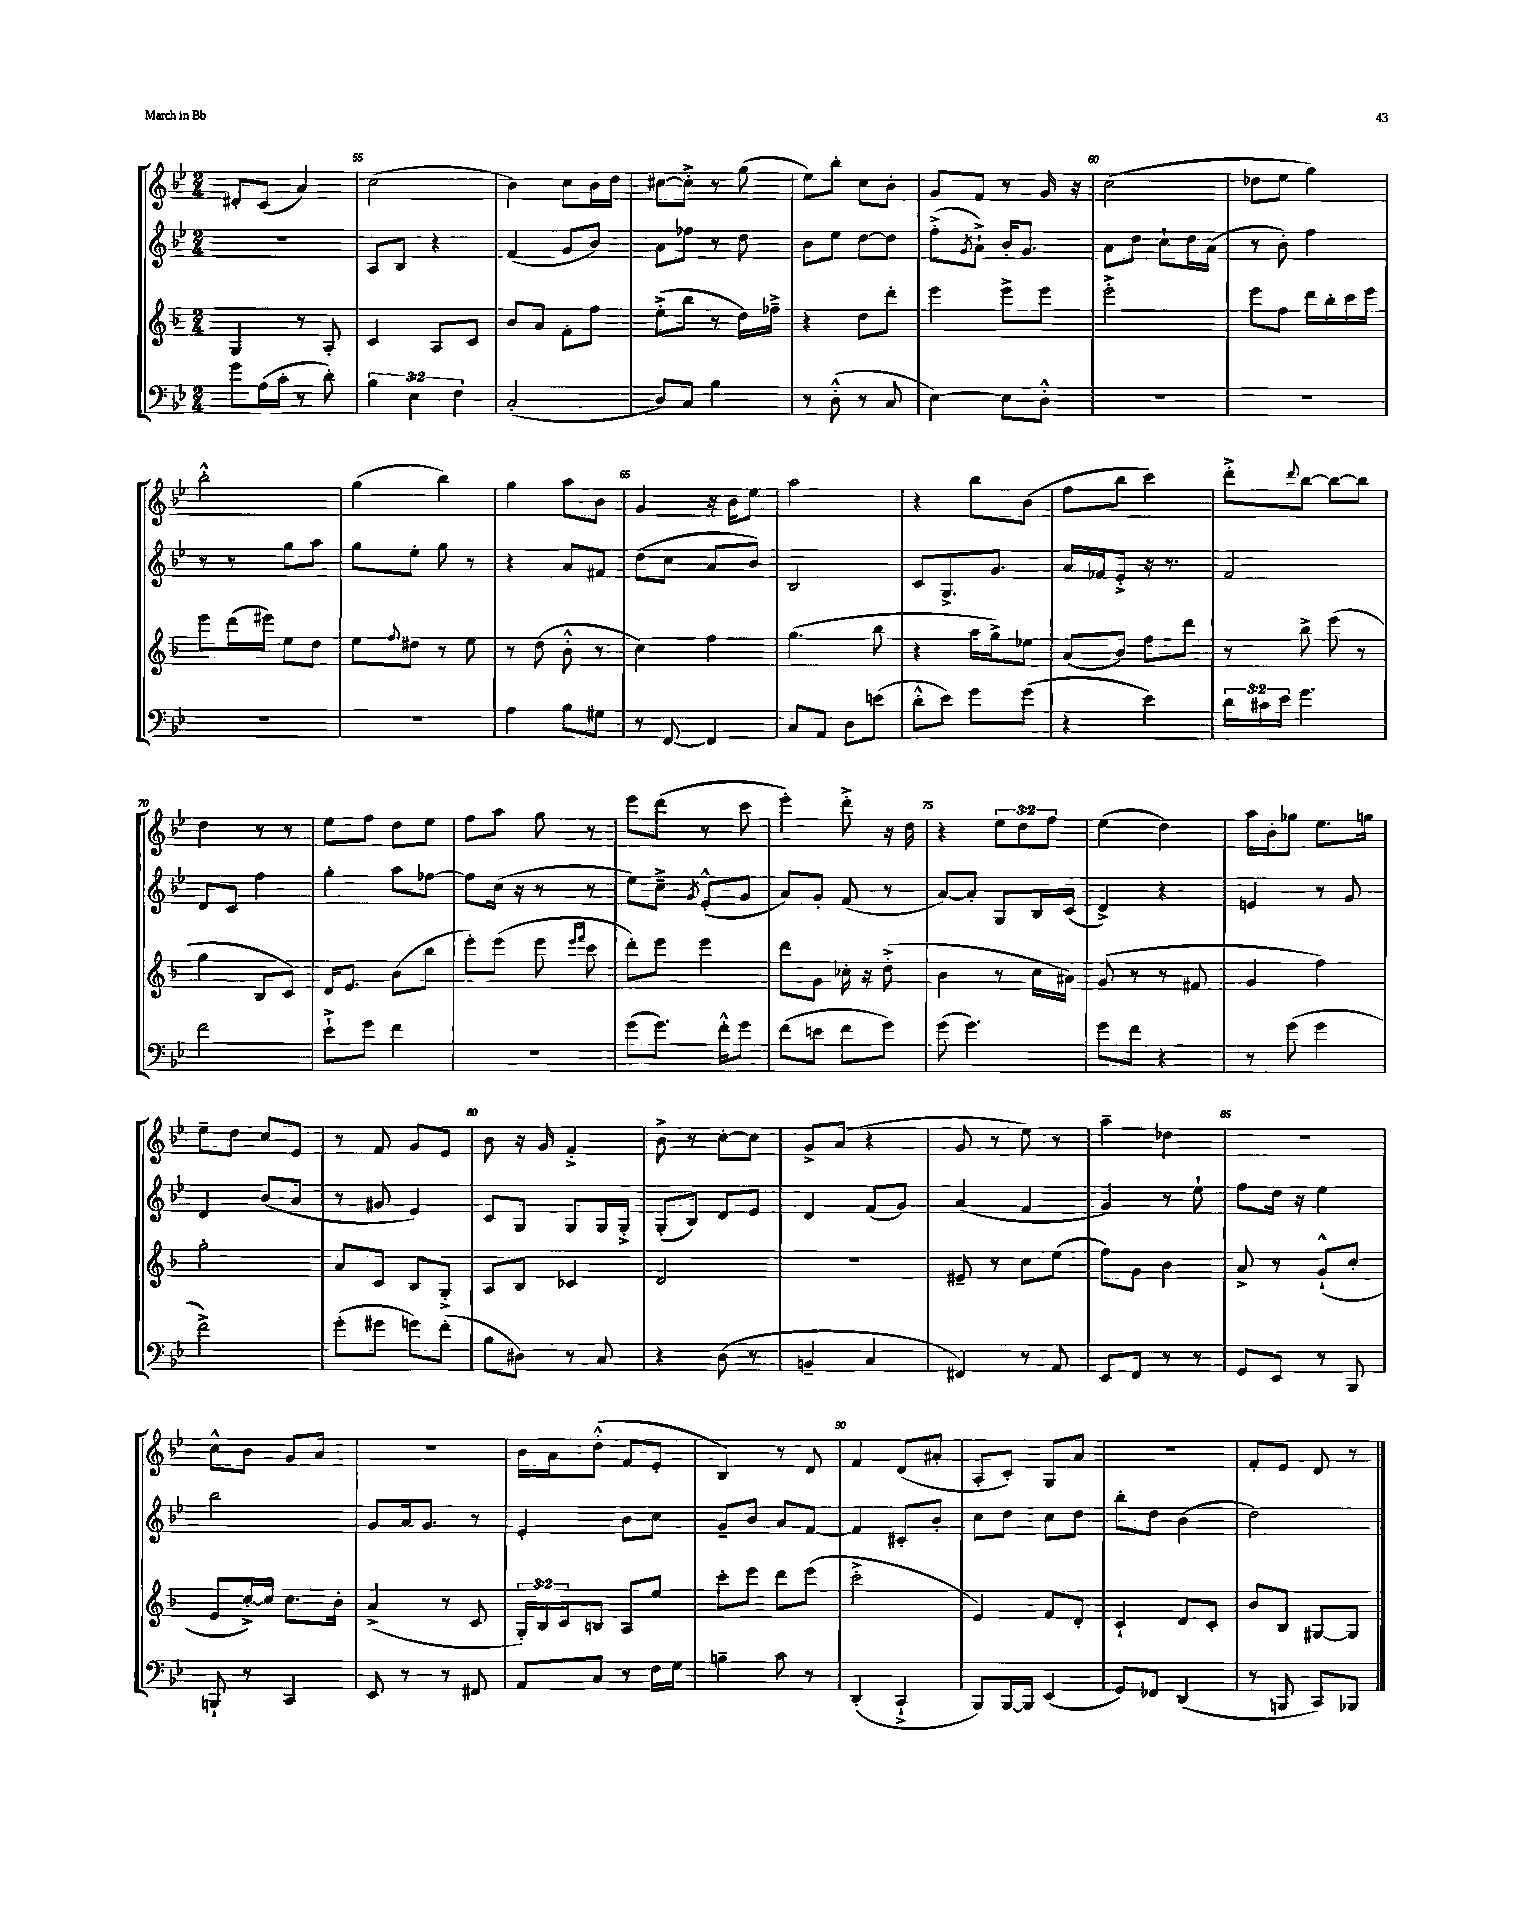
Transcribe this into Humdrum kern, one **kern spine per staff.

**kern	**kern	**kern	**kern
*part4	*part3	*part2	*part1
*staff4	*staff3	*staff2	*staff1
*clefF4	*clefG2	*clefG2	*clefG2
*k[b-e-]	*k[b-]	*k[b-e-]	*k[b-e-]
*M2/4	*M2/4	*M2/4	*M2/4
=54	=54	=54	=54
8g\L	4G/	2r	8d#X'/L
(16A\L	.	.	(8c/J
16c'\JJ	.	.	.
8r	8r	.	4a/)
8d'\)	8A'/	.	.
=55	=55	=55	=55
6B-\	4c/	8A/L	(2cc\
.	.	8B-/J	.
6E-\	.	.	.
.	8A/L	4r	.
6F\	.	.	.
.	8c/J	.	.
=56	=56	=56	=56
(2C'/	8b-/L	(4f/	4b-\)
.	8a/J	.	.
.	8f'\L	8g/L	8cc\L
.	8ff\J	8b-/J)	16b-\L
.	.	.	16dd\JJ
=57	=57	=57	=57
8D/L)	(8ee'^\L	8a\L	[8cc#X\L
8C/J	8bb-\J	8ff-X\J	8cc#'^\J]
4B-\	8r	8r	8r
.	16dd\LL)	8dd\	(8gg\
.	16ff-X~^\JJ	.	.
=58	=58	=58	=58
8r	4r	8b-\L	8ee-\L)
(8D'^^\	.	8ee-\J	8bb-'\J
8r	8dd\L	[8dd\L	8cc\L
8C/	8ddd'\J	8dd\J]	8b-'\J
=59	=59	=59	=59
[4E-\)	4eee\	(8ff'^\L	8g/L
.	.	8qg/	.
.	.	8a`^\J)	8f/J
8E-\L]	8eee^\L	16b-'/KL	8r
.	.	8.g/J	.
8D'^^\J	8eee\J	.	16g/
.	.	.	16r
=60	=60	=60	=60
2r	2eee'^\	8a\L	(2cc\
.	.	8dd\J	.
.	.	8cc`\L	.
.	.	16dd\L	.
.	.	(16a\JJ	.
=61	=61	=61	=61
2r	8eee\L	8r	8dd-X\L
.	8ff\J	8b-'\)	8ee-\J
.	16ddd\LL	4ff\	4gg\)
.	16bb-'\	.	.
.	16ccc\	.	.
.	16eee\JJ	.	.
!!LO:LB:g=z
=62	=62	=62	=62
2r	8eee\L	8r	2bb-'^^\
.	(16ddd\L	8r	.
.	16eee#X\JJ)	.	.
.	8ee\L	8gg\L	.
.	8dd\J	8aa\J	.
=63	=63	=63	=63
2r	8ee\L	8gg\L	(4gg\
.	8qqff/	.	.
.	8dd#X\J	8ee-'\J	.
.	8r	8gg\	4bb-\)
.	8ee\	8r	.
=64	=64	=64	=64
4A\	8r	4r	4gg\
.	(8dd\	.	.
8B-\L	8b-'^^\	8a/L	8aa\L
8G#X\J	8r	8f#X/J	8b-\J
=65	=65	=65	=65
8r	4cc\)	(8dd\L	4g/
[8FF/	.	8cc\J	.
4FF/]	4ff\	8a/L	16r
.	.	.	16b-\KL
.	.	8b-/J)	8ee-\J
=66	=66	=66	=66
8C/L	(4.gg\	2B-/	2aa\
8AA/J	.	.	.
8D\L	.	.	.
(8en\J	8bb-\	.	.
=67	=67	=67	=67
8d'^^\L	4r	8c/L	4r
8e-\J)	.	8.G^/	.
8g\L	16aa\LL	.	8bb-\L
.	16gg^\J)	8.g/J	.
(8g\J	8ee-X\J	.	(8b-\J
=68	=68	=68	=68
4r	(8a/L	16a/LL	8ff\L
.	.	16f-X/J	.
.	8b-/J)	8e-'^/J	8bb-\J
4e-\)	8ff\L	16r	4ccc\)
.	.	8.r	.
.	8ddd\J	.	.
=69	=69	=69	=69
24d\LL	8r	2f/	8ddd'^\L
24c#X\	.	.	.
24e-\JJ	.	.	.
.	.	.	8qqddd/
4.g\	8bb-^\	.	[8bb-\J
.	(8eee\	.	8bb-\L_
.	8r	.	8bb-\J]
!!LO:LB:g=z
=70	=70	=70	=70
2f\	4gg\	8d/L	4dd\
.	.	8c/J	.
.	8B-/L	4ff\	8r
.	8c/J)	.	8r
=71	=71	=71	=71
8e-`^\L	16d/KL	4gg'\	8ee-\L
.	8.e/J	.	.
8g\J	.	.	8ff\J
4f\	(8b-\L	8aa\L	8dd\L
.	8bb-\J	[8ff-X\J	8ee-\J
=72	=72	=72	=72
2r	8eee'\L)	8ff-\L]	8ff\L
.	(8eee\J	(16cc\Jk	8aa\J
.	.	16r	.
.	8eee\	8r	8gg\
.	16qqeee/LL	.	.
.	16qqfff/JJ	.	.
.	8ccc\	8r	8r
=73	=73	=73	=73
(8g\L	8ddd'\L)	8ee-\L)	8eee-\L
8.g\J)	8eee\J	8cc~^\J	(8ddd\J
.	.	8qg/	.
.	4eee\	(8e-'^^/L	8r
16f'^^\KL	.	.	.
8g\J	.	8g/J	8ccc\
=74	=74	=74	=74
(8f\L	8ddd\L	8a/L)	4eee-'\)
8en\J	8g\J	8g'/J	.
8f\L	16cc-X'\	(8f/	8ddd'^\
.	16r	.	.
8g\J)	(8dd'^\	8r	16r
.	.	.	16dd\
=75	=75	=75	=75
(8g\	4b-\	[8a/L)	4r
4.g\)	.	8a'/J]	.
.	8r	8G/L	12ee-\L
.	.	.	12dd\
.	16cc\LL	16B-/L	.
.	.	.	12ff\J
.	16a#X\JJ)	(16c/JJ	.
=76	=76	=76	=76
8g\L	(8g/	4d^/)	(4ee-\
8f\J	8r	.	.
4r	8r	4r	4dd\)
.	8f#X/	.	.
=77	=77	=77	=77
8r	4g/	4en/	16aa\LL
.	.	.	16b-'\J
(8g\	.	.	8gg-X\J
4g\	4ff\)	8r	8.ee-\L
.	.	8g/	.
.	.	.	16ggn\Jk
!!LO:LB:g=z
=78	=78	=78	=78
2f^\)	2gg'\	4d/	8ee-~\L
.	.	.	8dd\J
.	.	(8b-/L	8cc/L
.	.	8a/J	8e-/J
=79	=79	=79	=79
(8g'\L	8a/L	8r	8r
8g#X\J	8c/J	8g#X/	8f/
8gn\L)	8B-/L	4e-/)	8g/L
(8f'\J	8G'^/J	.	8e-/J
=80	=80	=80	=80
8B-\L	8A/L	8c/L	8b-\
8D#X\J)	8B-/J	8G/J	16r
.	.	.	16g/
8r	4c-X/	8G/L	4f'^/
8C/	.	16G/L	.
.	.	16G'^/JJ	.
=81	=81	=81	=81
4r	2d/	(8G'/L	8b-^\
.	.	8B-/J)	8r
(8D\	.	8d/L	[8cc'\L
8r	.	8e-/J	8cc\J]
=82	=82	=82	=82
4BBn~/	2r	4d/	8g^/L
.	.	.	(8a/J
4C/	.	(8f/L	4r
.	.	8g/J)	.
=83	=83	=83	=83
4FF#X/)	8e#X~/	(4a/	8g/
.	8r	.	8r
8r	8cc\L	4f/	8ee-\)
8AA/	(8ee\J	.	8r
=84	=84	=84	=84
8EE-/L	8ff\L)	4g/)	4aa~\
8FF/J	8g\J	.	.
8r	4b-\	8r	4dd-X\
8r	.	8ee-`\	.
=85	=85	=85	=85
8GG/L	8a^/	8ff\L	2r
8EE-/J	8r	16dd\Jk	.
.	.	16r	.
8r	(8g`^^/L	4ee-\	.
8BBB-/	8cc'/J	.	.
!!LO:LB:g=z
=86	=86	=86	=86
8BBBn`/	8e/L	2bb-\	8cc^^\L
8r	[16cc'^/L)	.	8b-\J
.	16cc/JJ]	.	.
4CC/	8.cc\L	.	8g/L
.	.	.	8a/J
.	16b-'\Jk	.	.
=87	=87	=87	=87
8EE-/	(4a^/	8g/L	2r
8r	.	16a/k	.
.	.	8.g/J	.
8r	8r	.	.
8FF#X/	8c/	8r	.
=88	=88	=88	=88
8AA/L	24G'/LL)	4e-'/	16b-\LL
.	24B-/	.	.
.	.	.	16a\J
.	24c/J	.	.
8C/J	8Bn/J	.	(8dd'^^\J
8r	8A/L	8b-\L	8f/L
16F\LL	8ee/J	8cc\J	8e-'/J
16G\JJ	.	.	.
=89	=89	=89	=89
4Bn~\	8ccc'\L	8g~/L	4B-/)
.	8eee\J	8b-/J	.
8c\	8ddd\L	8a/L	8r
8r	(8eee\J	[8f/J	8d/
=90	=90	=90	=90
(4DD'/	2ccc'^\	4f/]	4f/
4CC`^/	.	8c#X'/L	(8d/L
.	.	8b-'/J	8a#X'/J
=91	=91	=91	=91
8BBB-/L)	4e/)	8cc\L	8A'/L
[16BBB-/L	.	8dd\J	8c'/J)
16BBB-/JJ]	.	.	.
(4EE-/	8f/L	8cc\L	8G/L
.	8d'/J	8dd\J	8a/J
=92	=92	=92	=92
8GG/L)	4c`/	8bb-'\L	2r
8FF-X/J	.	8dd\J	.
(4DD/	8d/L	(4b-\	.
.	8c'/J	.	.
=93	=93	=93	=93
8r	8b-/L	2dd\)	8f'/L
8BBBn/	8B-/J	.	8e-/J
8CC/L)	[8G#X/L	.	8d/
8BBB-X/J	8G#/J]	.	8r
==	==	==	==
*-	*-	*-	*-
